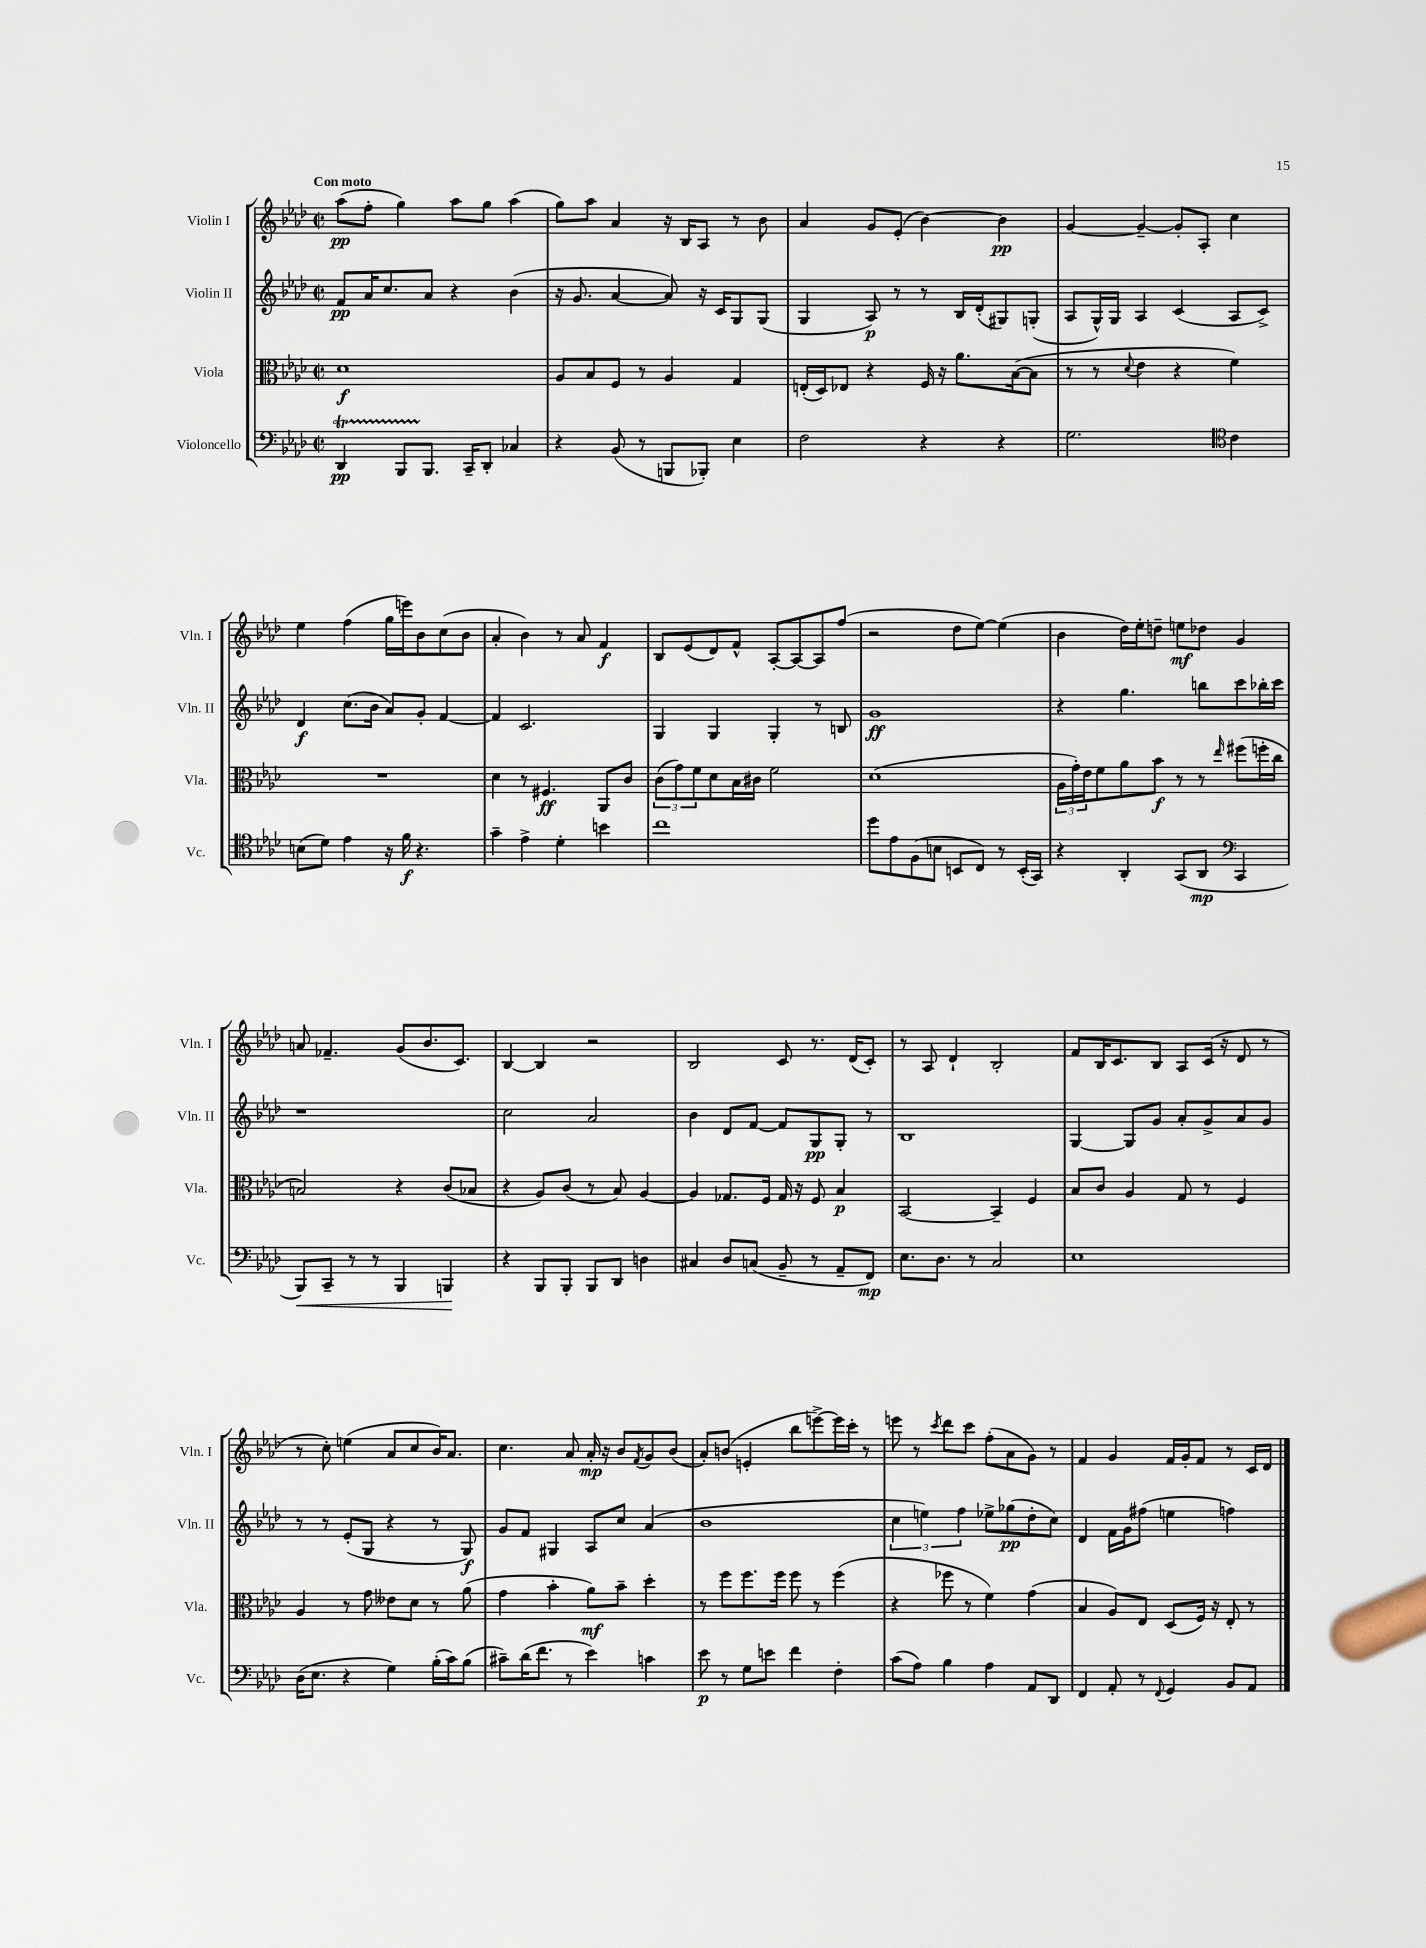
<<
\new StaffGroup <<
\new Staff = "s0" \with { instrumentName = "Violin I" shortInstrumentName = "Vln. I" } {
    \clef treble \key aes \major \defaultTimeSignature \time 2/2 \tempo "Con moto"
    aes''8\pp( f''8-. g''4) aes''8 g''8 aes''4( |
    g''8) aes''8 aes'4 r16 bes16 aes8 r8 bes'8 |
    aes'4 g'8 ees'8-.( bes'4~) bes'4\pp |
    g'4~ g'4~-- g'8-. aes8-. c''4 |
    ees''4 f''4( g''16 e'''16) bes'8 c''8( bes'8 |
    aes'4-. bes'4) r8 aes'8 f'4\f |
    bes8 ees'8( des'8) f'8-^ aes8~-. aes8~ aes8 f''8( |
    r2 des''8 ees''8~) ees''4( |
    bes'4 des''16) ees''16-. d''8-- e''8\mf des''8 g'4 |
    a'8 fes'4.-- g'8( bes'8. c'8.) |
    bes4~ bes4 r2 |
    bes2 c'8 r8. des'16( c'8-.) |
    r8 aes8 des'4-! bes2-. |
    f'8 bes16 c'8. bes8 aes8 c'16( r16 des'8 r8 |
    r8 c''8-.) e''4( aes'8 c''8 bes'16) aes'8. |
    c''4. aes'8 aes'16-.\mp r16 bes'8 \acciaccatura { f'8 } g'8 bes'8( |
    aes'8-.) b'8( e'4-. bes''8 e'''8~->) e'''16 c'''16-. r8 |
    e'''8 r8 \acciaccatura { c'''8 } des'''8 c'''8 f''8-.( aes'8 g'8) r8 |
    f'4 g'4 f'16 g'16-. f'8 r8 c'16 des'16 \bar "|." |
}
\new Staff = "s1" \with { instrumentName = "Violin II" shortInstrumentName = "Vln. II" } {
    \clef treble \key aes \major \defaultTimeSignature \time 2/2
    f'8\pp aes'16 c''8. aes'8 r4 bes'4( |
    r16 g'8. aes'4~ aes'8) r16 c'16 g8 g8( |
    g4 aes8\p) r8 r8 bes16 des'16-.( gis8) g8-.( |
    aes8 g16-^) g16 aes4 c'4( aes8 c'8->) |
    des'4\f c''8.( bes'16 aes'8) g'8-. f'4~ |
    f'4 c'2. |
    g4 g4 g4-. r8 b8 |
    g'1\ff |
    r4 g''4. b''8 c'''8 bes''16-. c'''16 |
    r1 |
    c''2 aes'2 |
    bes'4 des'8 f'8~ f'8 g8\pp g8-. r8 |
    bes1 |
    g4~ g8 g'8 aes'8-. g'8-> aes'8 g'8 |
    r8 r8 ees'8-.( g8 r4 r8 g8\f) |
    g'8 f'8 gis4 aes8 c''8 aes'4( |
    bes'1 |
    \tuplet 3/2 { c''4 e''4) f''4 } ees''8-> ges''8\pp( des''8-. c''8) |
    des'4 f'16 g'16 fis''8( e''4 f''4) \bar "|." |
}
\new Staff = "s2" \with { instrumentName = "Viola" shortInstrumentName = "Vla." } {
    \clef alto \key aes \major \defaultTimeSignature \time 2/2
    des'1\f |
    aes8 bes8 f8 r8 aes4 g4 |
    e16-.( des16) ees8 r4 f16 r16 aes'8. bes16~( bes8 |
    r8 r8 \appoggiatura { des'8 } ees'4 r4 f'4) |
    R1 |
    des'4 r8 fis4.\ff aes,8 c'8 |
    \tuplet 3/2 { c'8( g'8) f'8 } des'8 bes16 cis'16 f'2 |
    des'1( |
    \tuplet 3/2 { aes16 g'16-.) ees'16 } f'8 aes'8 bes'8\f r8 r8 \grace { ees''16 } fis''8( f''16-. c''16 |
    b2) r4 c'8( bes8 |
    r4 aes8) c'8( r8 bes8) aes4~ |
    aes4 ges8. f16 ges16 r16 f8 bes4\p |
    bes,2~ bes,4-- f4 |
    bes8 c'8 aes4 g8 r8 f4 |
    aes4 r8 g'8 eeses'8 des'8 r8 aes'8( |
    g'4 bes'4-. aes'8\mf) bes'8-- des''4-. |
    r8 f''8 f''8. f''16 f''8 r8 f''4( |
    r4 fes''8 r8 f'4) g'4( |
    bes4 aes8) ees8 des8( f16) r16 ees8-. r8 \bar "|." |
}
\new Staff = "s3" \with { instrumentName = "Violoncello" shortInstrumentName = "Vc." } {
    \clef bass \key aes \major \defaultTimeSignature \time 2/2
    des,4\startTrillSpan\pp bes,,8 bes,,8.\stopTrillSpan c,16-- des,8-. ces4 |
    r4 bes,8( r8 b,,8 bes,,8-.) ees4 |
    f2 r4 r4 |
    g2. \clef tenor c'4 |
    b8( des'8) ees'4 r16 f'16\f r4. |
    g'4-- ees'4-> des'4-. b'4 |
    c''1 |
    des''8 ees'8 f8( b8 b,8 c8) r8 b,16-.( g,16) |
    r4 aes,4-. g,8( aes,8\mp \clef bass c,4 |
    bes,,8\<) c,8-- r8 r8 bes,,4 b,,4\! |
    r4 bes,,8 bes,,8-. bes,,8 des,8 d4 |
    cis4 des8 c8( bes,8-- r8 aes,8-- f,8\mp) |
    ees8. des8. r8 c2 |
    ees1 |
    des16( ees8. r4 g4) bes16-.( c'16) bes8( |
    cis'8--) des'16( f'8. r8 ees'4) c'4 |
    ees'8\p r8 g8 e'8 f'4 f4-. |
    c'8( aes8) bes4 aes4 aes,8 des,8 |
    f,4 aes,8-. r8 \appoggiatura { f,8 } g,4 bes,8 aes,8 \bar "|." |
}
>>
>>
\layout { \context { \Score \remove "Bar_number_engraver" } }
